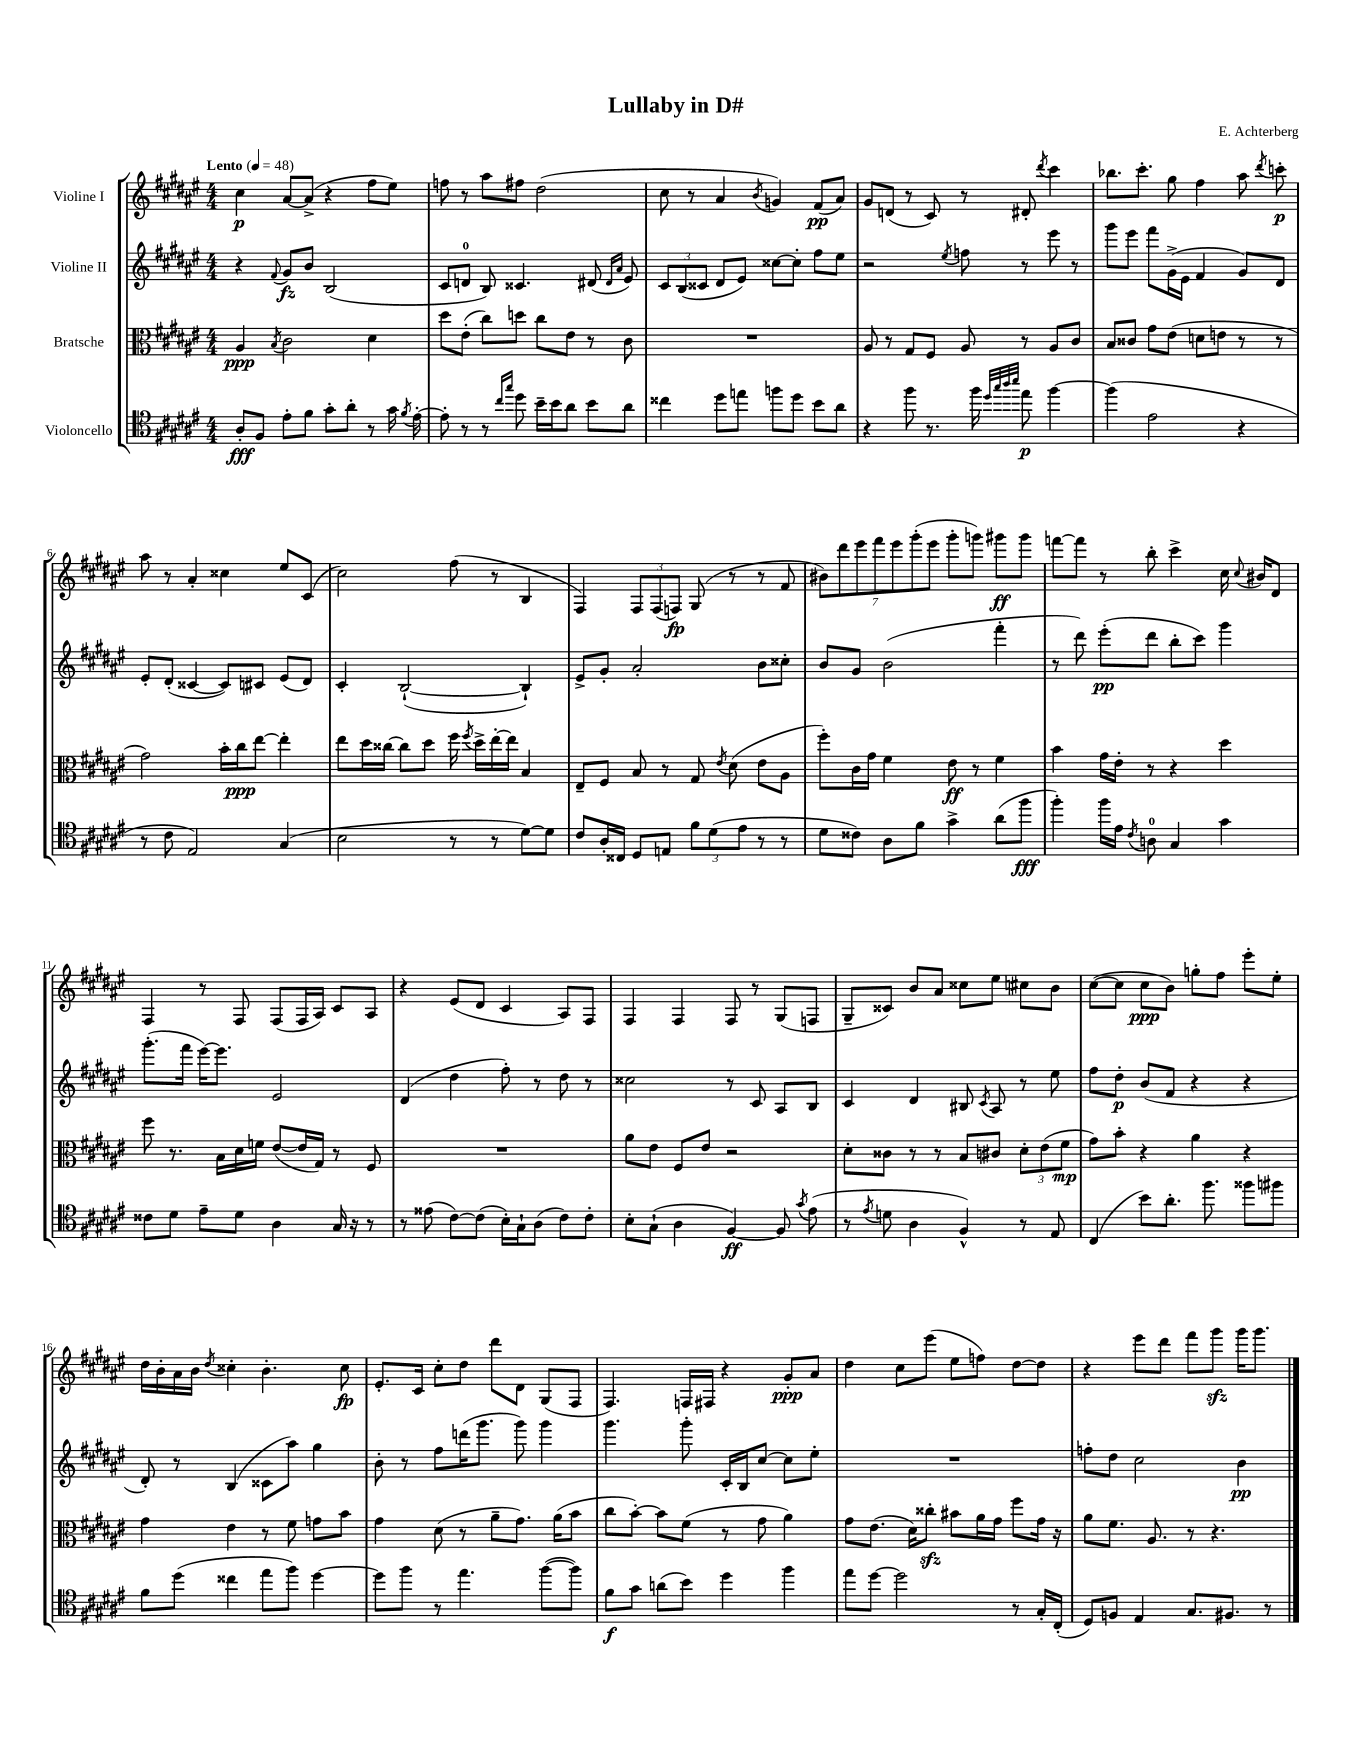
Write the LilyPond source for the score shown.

\header { title = "Lullaby in D#" composer = "E. Achterberg" }
<<
\new StaffGroup <<
\new Staff = "s0" \with { instrumentName = "Violine I" } {
    \clef treble \key fis \major \numericTimeSignature \time 4/4 \tempo "Lento" 4 = 48
    \autoBeamOff cis''4\p ais'8[~ ais'8]->( r4 fis''8[ eis''8]) |
    f''8 r8 ais''8[ fis''8] dis''2( |
    cis''8 r8 ais'4 \acciaccatura { b'8 } g'4) fis'8[\pp( ais'8]) |
    gis'8[ d'8]( r8 cis'8) r8 dis'8-. \acciaccatura { dis'''8 } cis'''4 |
    bes''8.[ cis'''8.]-. gis''8 fis''4 ais''8 \acciaccatura { dis'''8 } c'''8-.\p |
    ais''8 r8 ais'4-. cisis''4 eis''8[ cis'8]( |
    cis''2) fis''8( r8 b4 |
    fis4) \tuplet 3/2 { fis8[ fis8( f8]\fp) } gis8( r8 r8 fis'8 |
    \tuplet 7/4 { bis'8[) dis'''8 eis'''8 fis'''8 eis'''8 gis'''8-.( eis'''8] } gis'''8[-. g'''8]) gis'''8[\ff gis'''8] |
    f'''8[~ f'''8] r8 b''8-. cis'''4-> cis''16 \appoggiatura { cis''8 } bis'16[ dis'8] |
    fis4 r8 fis8 fis8[( fis16 ais16]) cis'8[ ais8] |
    r4 eis'8[( dis'8] cis'4 ais8[) fis8] |
    fis4 fis4 fis8 r8 gis8[( f8] |
    gis8[-- cisis'8]) b'8[ ais'8] cisis''8[ eis''8] cis''8[ b'8] |
    cis''8[~( cis''8] cis''8[\ppp b'8]) g''8[-. fis''8] eis'''8[-. eis''8]-. |
    dis''16[ b'16-. ais'16 b'16] \acciaccatura { dis''8 } cisis''4-. b'4.-. cisis''8\fp |
    eis'8.[-. cis'16] cis''8[-. dis''8] dis'''8[ dis'8] gis8[( fis8] |
    fis4.) f16[ fis16] r4 gis'8[-.\ppp ais'8] |
    dis''4 cis''8[ eis'''8]( eis''8[ f''8]) dis''8[~ dis''8] |
    r4 eis'''8[ dis'''8] fis'''8[ gis'''8]\sfz gis'''16[ gis'''8.] \bar "|." |
}
\new Staff = "s1" \with { instrumentName = "Violine II" } {
    \clef treble \key fis \major \numericTimeSignature \time 4/4
    \autoBeamOff r4 \appoggiatura { fis'8 } gis'8[\fz b'8] b2( |
    cis'8[ d'8]-0 b8) cisis'4. dis'8( \grace { dis'16[ ais'16] } eis'8) |
    \tuplet 3/2 { cis'8[ b8( cisis'8] } dis'8[ eis'8]) cisis''8[~ cisis''8]-. fis''8[ eis''8] |
    r2 \acciaccatura { eis''8 } f''8 r8 eis'''8 r8 |
    gis'''8[ eis'''8] fis'''8[ gis'16->( eis'16] fis'4 gis'8[) dis'8] |
    eis'8[-. dis'8]-.( cisis'4~ cisis'8[) cis'8] eis'8[( dis'8]) |
    cis'4-. b2~-!( b4-!) |
    eis'8[-> gis'8]-. ais'2-. b'8[ cisis''8]-. |
    b'8[ gis'8] b'2( fis'''4-. |
    r8 dis'''8) eis'''8[-.\pp( dis'''8] b''8[-. cis'''8]) gis'''4 |
    gis'''8.[-.( fis'''16] eis'''16[~) eis'''8.] eis'2 |
    dis'4( dis''4 fis''8-.) r8 dis''8 r8 |
    cisis''2 r8 cis'8 ais8[ b8] |
    cis'4 dis'4 bis8 \acciaccatura { cis'8 } ais8 r8 eis''8 |
    fis''8[ dis''8]-.\p b'8[( fis'8] r4 r4 |
    dis'8-.) r8 b4( cisis'8[ ais''8]) gis''4 |
    b'8-. r8 fis''8[ d'''16( gis'''8.] gis'''8) gis'''4 |
    gis'''4. gis'''8-. cis'16[-. b16 cis''8]~ cis''8[ eis''8]-. |
    R1 |
    f''8[-. dis''8] cis''2 b'4\pp \bar "|." |
}
\new Staff = "s2" \with { instrumentName = "Bratsche" } {
    \clef alto \key fis \major \numericTimeSignature \time 4/4
    \autoBeamOff ais4\ppp \acciaccatura { b8 } cis'2 dis'4 |
    dis''8[ eis'8]-.( cis''8[) d''8] cis''8[ eis'8] r8 cis'8 |
    R1 |
    ais8 r8 gis8[ fis8] ais8 r8 ais8[ cis'8] |
    b8[ cisis'8] gis'8[ eis'8]( d'8[ e'8] r8 r8 |
    gis'2) b'16[-. cis''16\ppp eis''8]~ eis''4-. |
    eis''8[ dis''16 cisis''16]~ cisis''8[ dis''8] fis''16 \acciaccatura { fis''8 } dis''16[-> eis''16~-. eis''16] b4 |
    eis8[-- fis8] b8 r8 gis8 \acciaccatura { eis'8 } dis'8( eis'8[ ais8] |
    fis''8[-.) cis'16 gis'16] fis'4 eis'8\ff r8 fis'4 |
    b'4 gis'16[ eis'16]-. r8 r4 dis''4 |
    fis''8 r8. b16[ dis'16 f'16] eis'8[~( eis'16 gis16]) r8 fis8 |
    R1 |
    ais'8[ eis'8] fis8[ eis'8] r2 |
    dis'8[-. cisis'8] r8 r8 b8[ cis'8] \tuplet 3/2 { dis'8[-. eis'8( fis'8]\mp } |
    gis'8[) b'8]-. r4 ais'4 r4 |
    gis'4 eis'4 r8 fis'8 g'8[ b'8] |
    gis'4 dis'8( r8 ais'8[-- gis'8.]) ais'16[( b'8] |
    cis''8[ b'8]~-.) b'8[ fis'8]( r8 gis'8 ais'4) |
    gis'8[ eis'8.]( dis'16[) cisis''8]-.\sfz bis'8[ ais'16 gis'16] fis''8[ gis'16] r16 |
    ais'8[ fis'8.] ais8. r8 r4. \bar "|." |
}
\new Staff = "s3" \with { instrumentName = "Violoncello" } {
    \clef tenor \key fis \major \numericTimeSignature \time 4/4
    \autoBeamOff ais8[-.\fff fis8] eis'8[-. fis'8] gis'8[-. ais'8]-. r8 gis'16 \acciaccatura { fis'8 } eis'16~-. |
    eis'8-. r8 r8 \grace { cis''16[ gis''16] } dis''8 b'16[-- b'16 ais'8] b'8[ ais'8] |
    cisis''4 dis''8[ e''8] f''8[ dis''8] b'8[ ais'8] |
    r4 fis''8 r8. fis''16 \grace { dis''32[ gis''32 ais''32 b''32] } eis''8\p fis''4~ |
    fis''4( eis'2 r4 |
    r8 cis'8 eis2) gis4( |
    b2 r8 r8 dis'8[~) dis'8] |
    cis'8[ ais16-. cisis16] dis8[ e8] \tuplet 3/2 { fis'8[ dis'8( eis'8] } r8 r8 |
    dis'8[ cisis'8]) ais8[ fis'8] gis'4-> ais'8[( fis''8]\fff |
    fis''4-.) fis''16[ eis'16] \acciaccatura { cis'8 } a8-0 gis4 gis'4 |
    cisis'8[ dis'8] eis'8[-- dis'8] ais4 gis16 r16 r8 |
    r8 eisis'8( cis'8[~) cis'8]( b16[-.) gis16-! ais8]( cis'8[) cis'8]-. |
    b8[-. gis8]-!( ais4 fis4~\ff) fis8 \acciaccatura { gis'8 } eis'8( |
    r8 \acciaccatura { eis'8 } d'8 ais4 fis4-^) r8 eis8 |
    cis4( b'8[) ais'8.]-. fis''8. fisis''8[ fis''8] |
    fis'8[ dis''8]( cisis''4 eis''8[ fis''8]) dis''4~ |
    dis''8[ fis''8] r8 eis''4. fis''8[~( fis''8]) |
    fis'8[\f gis'8] a'8[( b'8]) dis''4 fis''4 |
    eis''8[ dis''8]~ dis''2 r8 gis16[-. cis16]-.( |
    dis8[) f8] eis4 gis8.[ fis8.] r8 \bar "|." |
}
>>
>>
